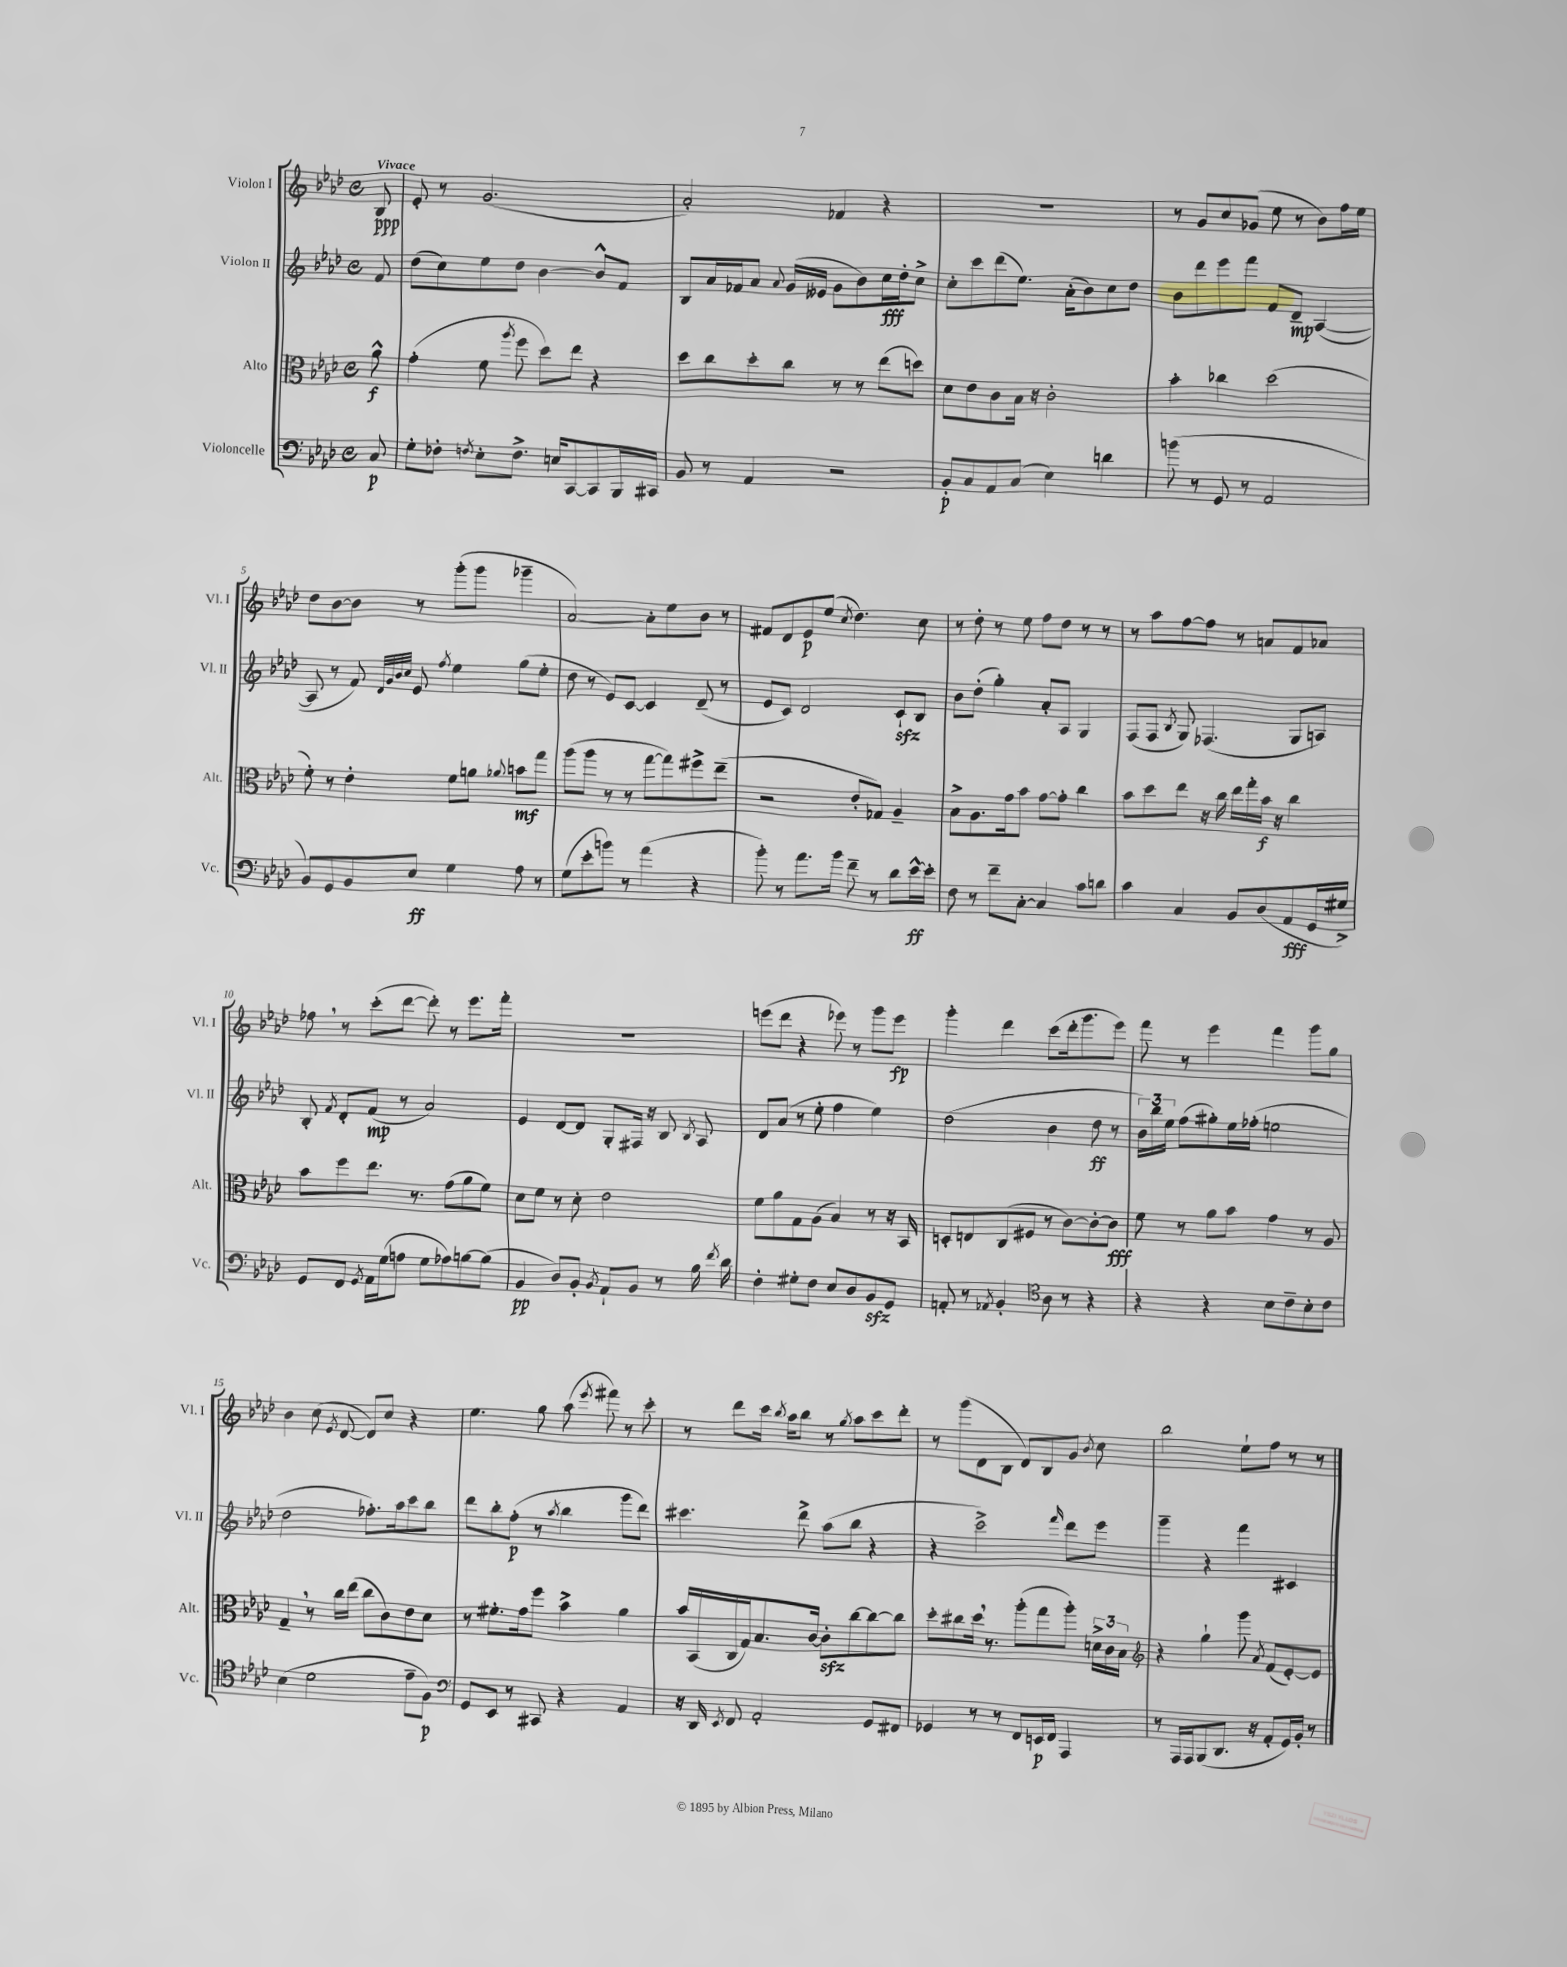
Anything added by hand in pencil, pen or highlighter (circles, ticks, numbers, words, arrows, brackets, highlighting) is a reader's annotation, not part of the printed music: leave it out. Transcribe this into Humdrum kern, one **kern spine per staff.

**kern	**kern	**kern	**kern
*staff4	*staff3	*staff2	*staff1
*clefF4	*clefC3	*clefG2	*clefG2
*k[b-e-a-d-]	*k[b-e-a-d-]	*k[b-e-a-d-]	*k[b-e-a-d-]
*M4/4	*M4/4	*M4/4	*M4/4
*met(c)	*met(c)	*met(c)	*met(c)
8C	8a-^^	8f	8B-
=	=	=	=
8G'	(4g'	(8dd-	8e-'
8F-'	.	8cc)	8r
8qF	.	.	.
8E-'	8f	8ee-	(2.g
.	8qaa-	.	.
8.F^	8ff	8dd-	.
.	8dd-)	[4b-	.
16E	.	.	.
[8CC	8ee-	.	.
8CC]	4r	8b-^^]	.
16BBB-	.	8f	.
16CC#	.	.	.
=	=	=	=
8BB-	8dd-	8B-	2a-')
8r	8cc	16a-	.
.	.	16f-	.
4AA-	8dd-'	8a-	.
.	.	8qqa-	.
.	8cc	(16g	.
.	.	16e--	.
2r	8r	8g	4f-
.	8r	8b-)	.
.	(8ee-	16cc	4r
.	.	16dd-'	.
.	8dd)	8cc^	.
=	=	=	=
8BB-'	8d-	8cc'	1r
8C	8e-	8ccc	.
8AA-	8c	(8ddd-	.
(8C	16B-	8.ee-)	.
.	16r	.	.
4E-)	2c'	.	.
.	.	(16a-'	.
.	.	8b-)	.
4d	.	8cc	.
.	.	8dd-	.
=	=	=	=
(8b	4b-'	8b-	8r
8r	.	8ddd-	8g
8GG	4cc-	8eee-	8cc
8r	.	8fff	(8g-
2AA-	(2dd-	8f	8ee-
.	.	8d-~	8r
.	.	([4A-	8b-)
.	.	.	16ff
.	.	.	16ee-
=	=	=	=
8BB-)	8f')	8A-]	8dd-
8GG	8r	8r	[8b-
8BB-	4e-'	8f)	8b-]
.	.	32qqd-	.
.	.	32qqg	.
.	.	32qqb-	.
.	.	32qqcc	.
8E-	.	8e-	8r
.	.	8qff	.
4G	8f	4ee-	(8ggg'
.	8a	.	8ggg
.	8qqa-	.	.
8A-	8b	(8gg	4ggg-~
8r	8gg	8ee-'	.
=	=	=	=
(8G	(8aa-	8dd-	[2a-)
8e-'	8aa-	8r	.
8b)	8r	8e-)	.
8r	8r	[8c	.
(4a-	[8gg	4c]	8a-']
.	8gg])	.	8ee-
4r	8ff#^	(8d-~	8b-
.	(8ee-~	8r	8r
=	=	=	=
8b-')	2r	8e-	8f#
8r	.	8c)	8d-
8.a-	.	2d-	8e-
.	.	.	(8ee-
16b-	.	.	.
.	.	.	8qcc
8f~	8e-'	.	4.dd-)
8r	8G-)	.	.
8d-	4A-~	8c`	.
[16e-^^	.	8B-	8cc
16e-']	.	.	.
=	=	=	=
8F	8B-^	8b-	8r
8r	8.A-	(8dd-'	8dd-'
8f~	.	4gg')	8r
.	16g	.	.
[8C'	8b-	.	8ee-
4C]	[8g	8a-'	8ff
.	8g']	8A-	8dd-
8c	4cc	4G	8r
8d	.	.	8r
=	=	=	=
4c	8b-	(8F	8r
.	8dd-	8F	8aa-
.	.	8qB-	.
4C	8ee-	8G)	[8ff
.	16r	(4.F-	8ff]
.	16cc	.	.
8BB-	16ee-	.	8r
.	16gg'	.	.
(8D-	16b-	.	8a
.	16r	.	.
8AA-	4cc	8G	8f
16GG	.	8A)	8a-
16G#^)	.	.	.
=	=	=	=
8GG	8b-	8B-'	8ff-
.	.	8qf	.
8FF	8ff	8d-'	8r
8qGG	.	.	.
16AA-	8.ee-	(8f	(8ccc'
(16G	.	.	.
8A	.	8r	[8ddd-
.	8.r	.	.
8G	.	2a-)	8ddd-'])
8A-)	(8g	.	8r
[8B	8a-	.	8.eee-
(8B]	8f)	.	.
.	.	.	16fff'
=	=	=	=
4BB-	8d-	4e-	1r
.	8f	.	.
8D-)	8r	[8d-	.
8BB-'	8d-'	8d-]	.
8qBB-	.	.	.
8AA-`	2e-	8G'	.
8BB-	.	16F#	.
.	.	16r	.
8r	.	8B-	.
.	.	8qB-	.
16B-	.	8A-	.
8qf	.	.	.
16d-	.	.	.
=	=	=	=
4F'	8f	8d-	(8eee
.	8a-	(8a-	8ddd-
8G#'	8G	8r	4r
8F	(8A-	8ee-'	.
8E-	4B-)	4ff	8eee-)
8D-	.	.	8r
8BB-	8r	4ee-)	8ggg
8GG	16r	.	8eee-
.	16BB-	.	.
=	=	=	=
8AA'	8D'	(2dd-	4ggg'
8r	8E	.	.
8qAA-	.	.	.
4BB-'	(8C	.	4ddd-
.	8F#	.	.
*clefC4	*	*	*
8A-	8r	4b-	(8ccc
8r	[8c)	.	16ddd-'
.	.	.	8.ggg
4r	8c'_	8dd-	.
.	8c]	8r	8eee-)
=	=	=	=
4r	8f	24b-)	8fff
.	.	24bb-	.
.	.	24ee-	.
.	8r	(8ff	8r
4r	8a-	8gg#')	4eee-
.	8b-	16ee-	.
.	.	(16ff-'	.
8B-	4g	2ee	4fff
8c~	.	.	.
8B-'	8r	.	8ggg
8c	8A-	.	8gg
=	=	=	=
(4B-	4G~	2dd-	4b-
2d-	8r	.	(8cc
.	.	.	8qe-
.	16cc	.	[8d-
.	(16ee-	.	.
.	8cc	8.ff-')	8d-])
.	8c)	.	8cc
.	.	16aa-	.
8e-~	8e-	8ccc	4r
8F)	8d-	8bb-	.
=	=	=	=
*clefF4	*	*	*
8GG	8r	8ddd-	4.ee-
8EE-	8.f#'	8bb-'	.
8r	.	(8ff'	.
.	16g	.	.
8CC#	8ff	8r	8gg
.	.	8qaa-	.
4r	4b-^	4bb-	(8aa-
.	.	.	8qeee-
.	.	.	8fff#)
4AA-	4a-	8ggg	8r
.	.	8ddd-)	8ccc'
=	=	=	=
16r	16b-	4.ccc#	8r
16DD-	(16BB-	.	.
8qEE-	.	.	.
8FF	16C	.	8ddd-
.	16G)	.	.
2AA-'	8.B-	.	16ccc
.	.	.	8qbb-
.	.	.	16aa-
.	.	8ddd-^	8bb-
.	[16c	.	.
.	8c']	(8aa-	8r
.	.	.	8qgg
.	[8cc	8bb-	8aa-
8GG	8cc_	4r	8ccc
8FF#	8cc]	.	8ddd-'
=	=	=	=
4GG-	8dd-'	4r	8r
.	8cc#	.	(8ggg
8r	16dd-	2ccc^)	8d-
.	8.r	.	.
8r	.	.	8B-
8FF	(8aa-'	.	8d-)
16EE	8gg	.	8B-
16FF	.	.	.
.	.	16qqfff	.
4AAA-	8aa-')	8ddd-	8g
.	.	.	8qb-
.	24d^	8eee-	8cc
.	24c	.	.
.	24B-	.	.
=	=	=	=
*	*clefG2	*	*
8r	4r	4ggg~	2bb-
16AAA-	.	.	.
16AAA-	.	.	.
(8BBB-	4gg`	4r	.
8.DD-	.	.	.
.	8ggg	4fff	8ee-`
16r	.	.	.
.	8qa-	.	.
8AA-'	(8f	.	8ff
16GG)	[8e-')	4c#	8r
16BB-'	.	.	.
8r	8e-]	.	8r
==	==	==	==
*-	*-	*-	*-
